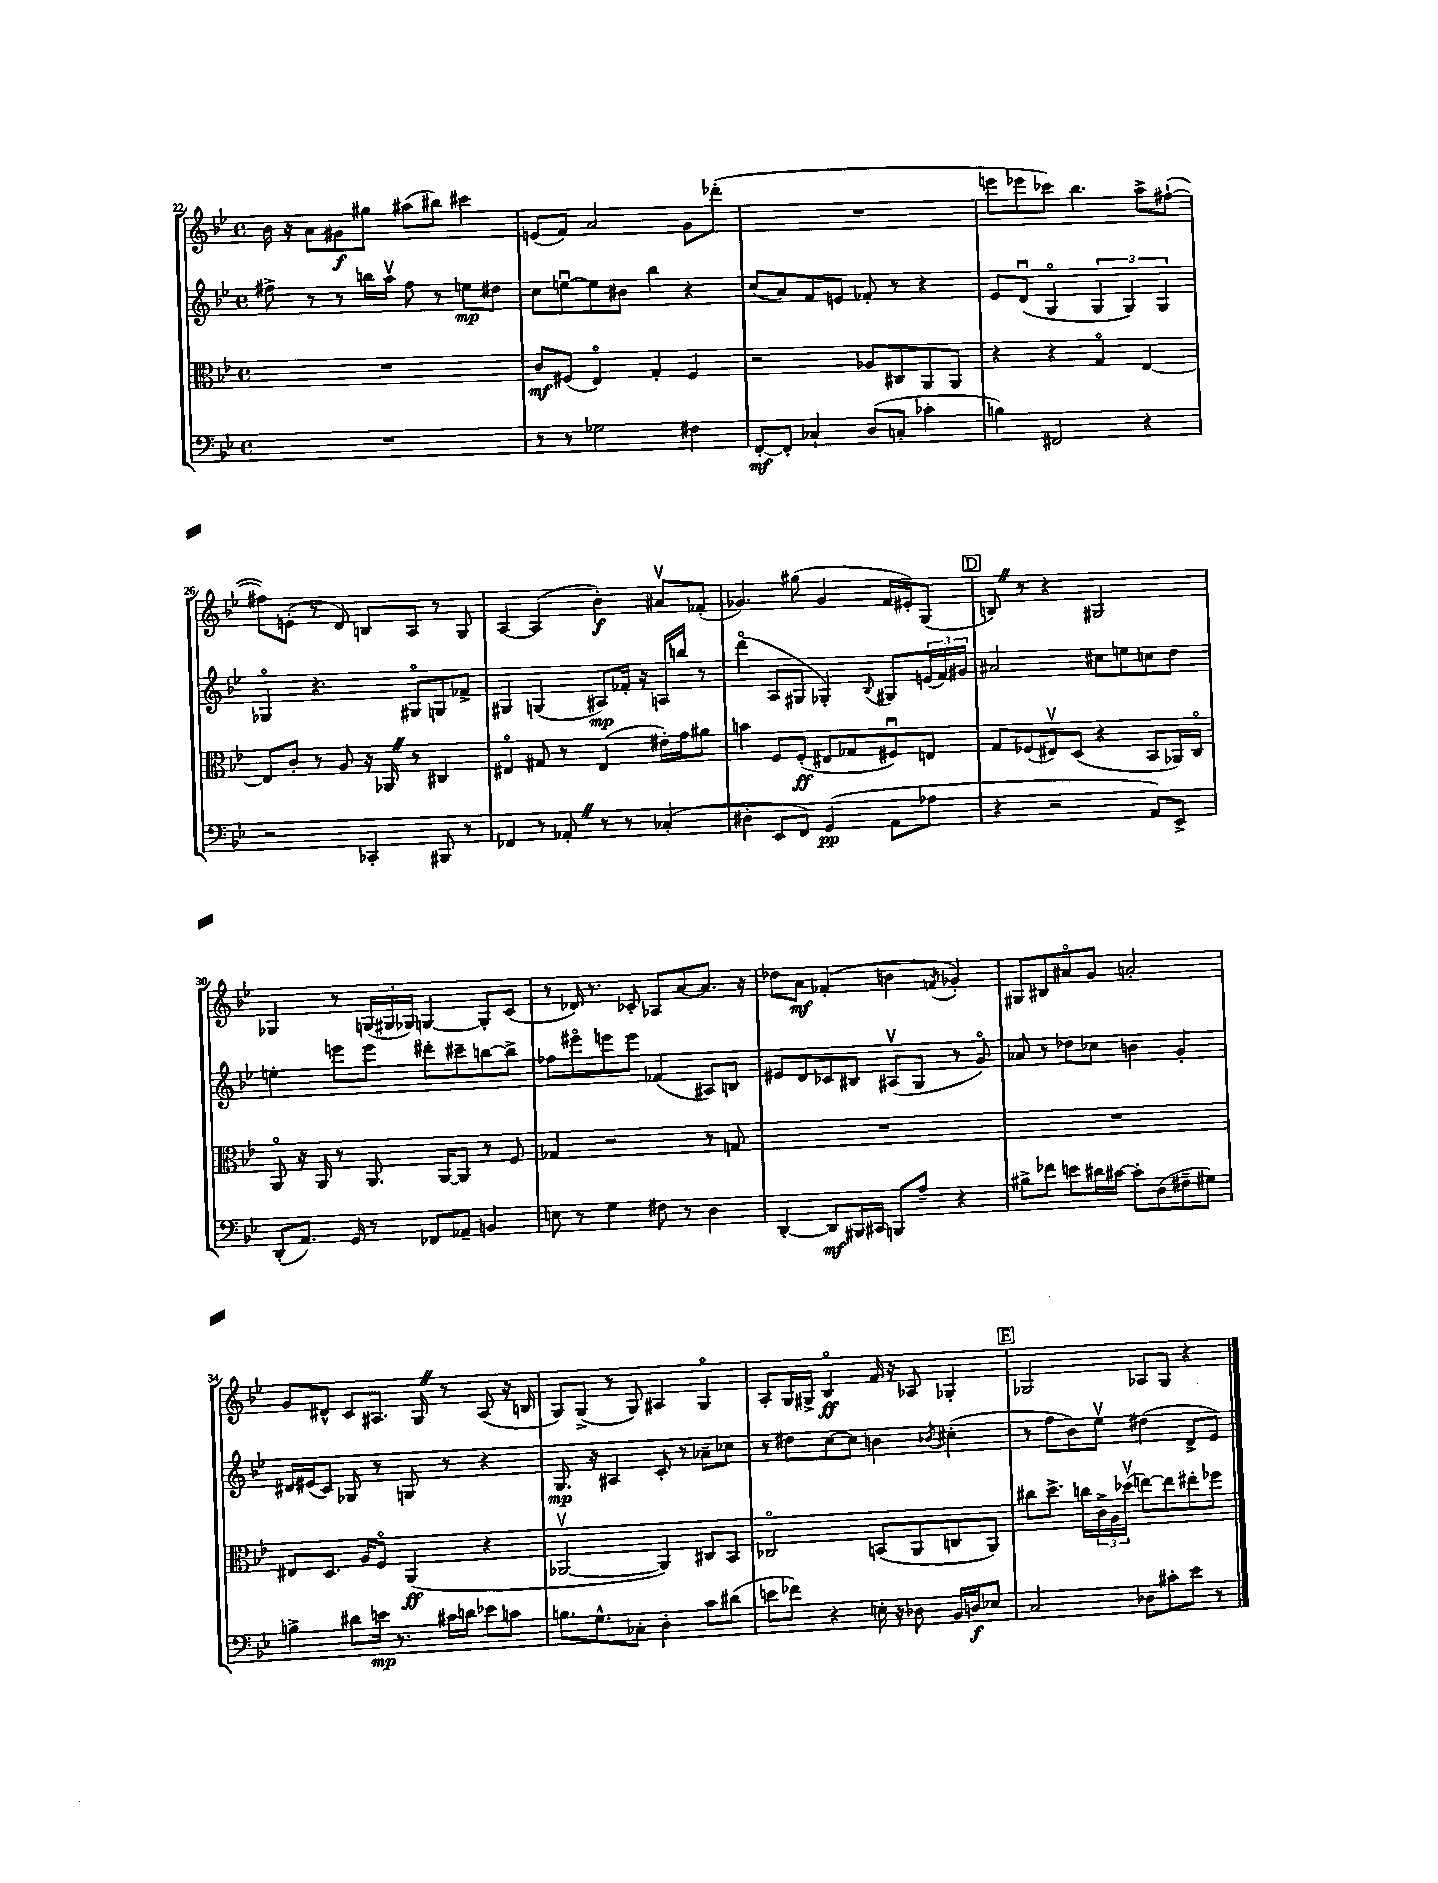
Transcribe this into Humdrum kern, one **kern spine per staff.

**kern	**kern	**kern	**kern
*staff4	*staff3	*staff2	*staff1
*clefF4	*clefC3	*clefG2	*clefG2
*k[b-e-]	*k[b-e-]	*k[b-e-]	*k[b-e-]
*M4/4	*M4/4	*M4/4	*M4/4
*met(c)	*met(c)	*met(c)	*met(c)
1r	1r	8ff#^	16b-
.	.	.	16r
.	.	8r	8a
.	.	8r	8g#
.	.	16bb	8gg#
.	.	16aav	.
.	.	8ff#	(8aa#
.	.	8r	8bb#)
.	.	8ee	4ccc#
.	.	8dd#	.
=	=	=	=
8r	8c	8cc	(8e
8r	(8F#	[8eeu	8f)
2G-	4E-o)	8ee]	2a
.	.	8b#	.
.	4G'	4bb-	.
4F#	4F#	4r	8g
.	.	.	(8ddd-'
=	=	=	=
[8FF'	2r	(8cc	1r
8FF']	.	8a)	.
4C-`	.	8f	.
.	.	8e	.
(8D	8A-	8f-'	.
8C'	8C#	8r	.
4c-'	8AA	4r	.
.	8AA	.	.
=	=	=	=
4B)	4r	8e-	8eee
.	.	(8du	8eee-
2FF#	4r	4Go	8ccc-)
.	.	.	4.bb-
.	4Go	6G	.
.	.	6G)	.
4r	[4E-	.	8aa^
.	.	6G	.
.	.	.	([8ff#`
=	=	=	=
2r	8E-]	4G-o	8ff#])
.	8c'	.	(8e'
.	8r	4.r	8r
.	8A	.	8d)
4CC-'	16r	.	8B
.	16AA-	.	.
.	8r	8G#o	8A
8BBB#	4C#	8G	8r
8r	.	8f-^	8G
=	=	=	=
4FF-	4E#o	4G#	[4A
8r	8G#	(4G	(4A]
8AA-'	8r	.	.
8r	(4E#	8A#)	4b-')
8r	.	16f-'	.
.	.	16r	.
(4C-'	16e#')	16A	8a#v
.	16g	16bb	.
.	8a#	8r	(8f-'
=	=	=	=
4D#'	4b	(4dddo	4.g-)
8EE-	8F	8A	.
8FF)	(8F'	8G#	(8gg#
(4GG	8E#	4G-')	4g-
.	8G-	.	.
.	.	8qqB-	.
8AA	8F#u)	8G#	16f
.	.	.	16e#')
8A-	8E	(24e	(8G
.	.	24f)	.
.	.	24g#	.
=	=	=	=
4r	8G	2a#	8B)
.	(8F-	.	8r
2r	8E#v)	.	4r
.	(8D	.	.
.	4r	8cc#	2G#
.	.	8ee	.
8AA)	8BB-	8cc	.
8EE-^	16AA-)	8dd	.
.	16Co	.	.
=	=	=	=
(8DD'	8AAo	4ee'	4G-
8.AA)	16r	.	.
.	16AA	.	.
.	8r	8eee	8r
16GG	.	.	.
8r	8.AA	8eee	(24G
.	.	.	24G#
.	.	.	24G-)
8FF-	.	8ddd#'	[4G
.	[16AA	.	.
8AA-~	8AA]	8ccc#~	.
4BB	8r	[8bb	8G']
.	8F	8bb^]	(8c
=	=	=	=
8E	4G-	8ff-	8r
8r	.	8eee#o	16d-)
.	.	.	8.r
4G	2r	8eee	.
.	.	8eee	8c-'
8F#	.	(4f-	8A-
8r	.	.	[8a
4D	8r	8A#)	8.a]
.	8G	8B	.
.	.	.	16r
=	=	=	=
[4DD'	1r	8e#	8dd-
.	.	8d	8a
8DD]	.	8c-	(4f-'
16BBB#	.	8B#	.
16CC#	.	.	.
8BBB	.	(8A#v	4b
8A~	.	8G	.
.	.	.	8qf
4r	.	8r	4g-')
.	.	8go)	.
=	=	=	=
8B#^	1r	8a-	8G#
8f-	.	8r	8B#
8e	.	8dd-	8a#o
16d#	.	8cc-	8g
[16c#	.	.	.
8c#']	.	4b	2a'
(8D	.	.	.
8F#~	.	4g'	.
8G#)	.	.	.
=	=	=	=
4B^	8E#	16d#	8g
.	.	(16e#	.
.	8.D	8c)	8d#^^
8d#	.	8G-	8c
.	16A	.	.
16e	8Fo	8r	8.A#
8.r	.	.	.
.	(4AA	8G	.
.	.	.	16G
16c#	.	8r	8r
16d	.	.	.
8e-	4r	4r	(8A#
8c	.	.	16r
.	.	.	16B
=	=	=	=
8.B	[2AA-v	8.G	8G)
.	.	.	(8G^
8.G^^	.	16r	.
.	.	4A#	8r
8C-'	.	.	8G)
4D'	4AA-])	8c'	4A#
.	.	8r	.
8c	8C#	8a-~	4Go
(8d#	8BB-	8cc-	.
=	=	=	=
8e	2C-o	8r	8A'
8f-)	.	8dd#	16G
.	.	.	16G#^
4r	.	[8cc	4B-o
.	.	8cc]	.
16E'	(8BB	4b	16f
16r	.	.	16r
8D-	8AA	.	8A-
.	.	8qb-	.
16BB-	8C	(4cc#'	4G-'
16D	.	.	.
8E-	8AA)	.	.
=	=	=	=
2C	8cc#	8r	2G-
.	8.dd^	8ff	.
.	.	8b-)	.
.	16cc	.	.
.	24c^	8ee-v	.
.	24A	.	.
.	(24dd-v	.	.
8D-	[8ee)	(4dd#	8A-
8c#'	8ee]	.	8G-
8e-	8ee#'	8d^	4r
8r	8ff-	8e-)	.
==	==	==	==
*-	*-	*-	*-
